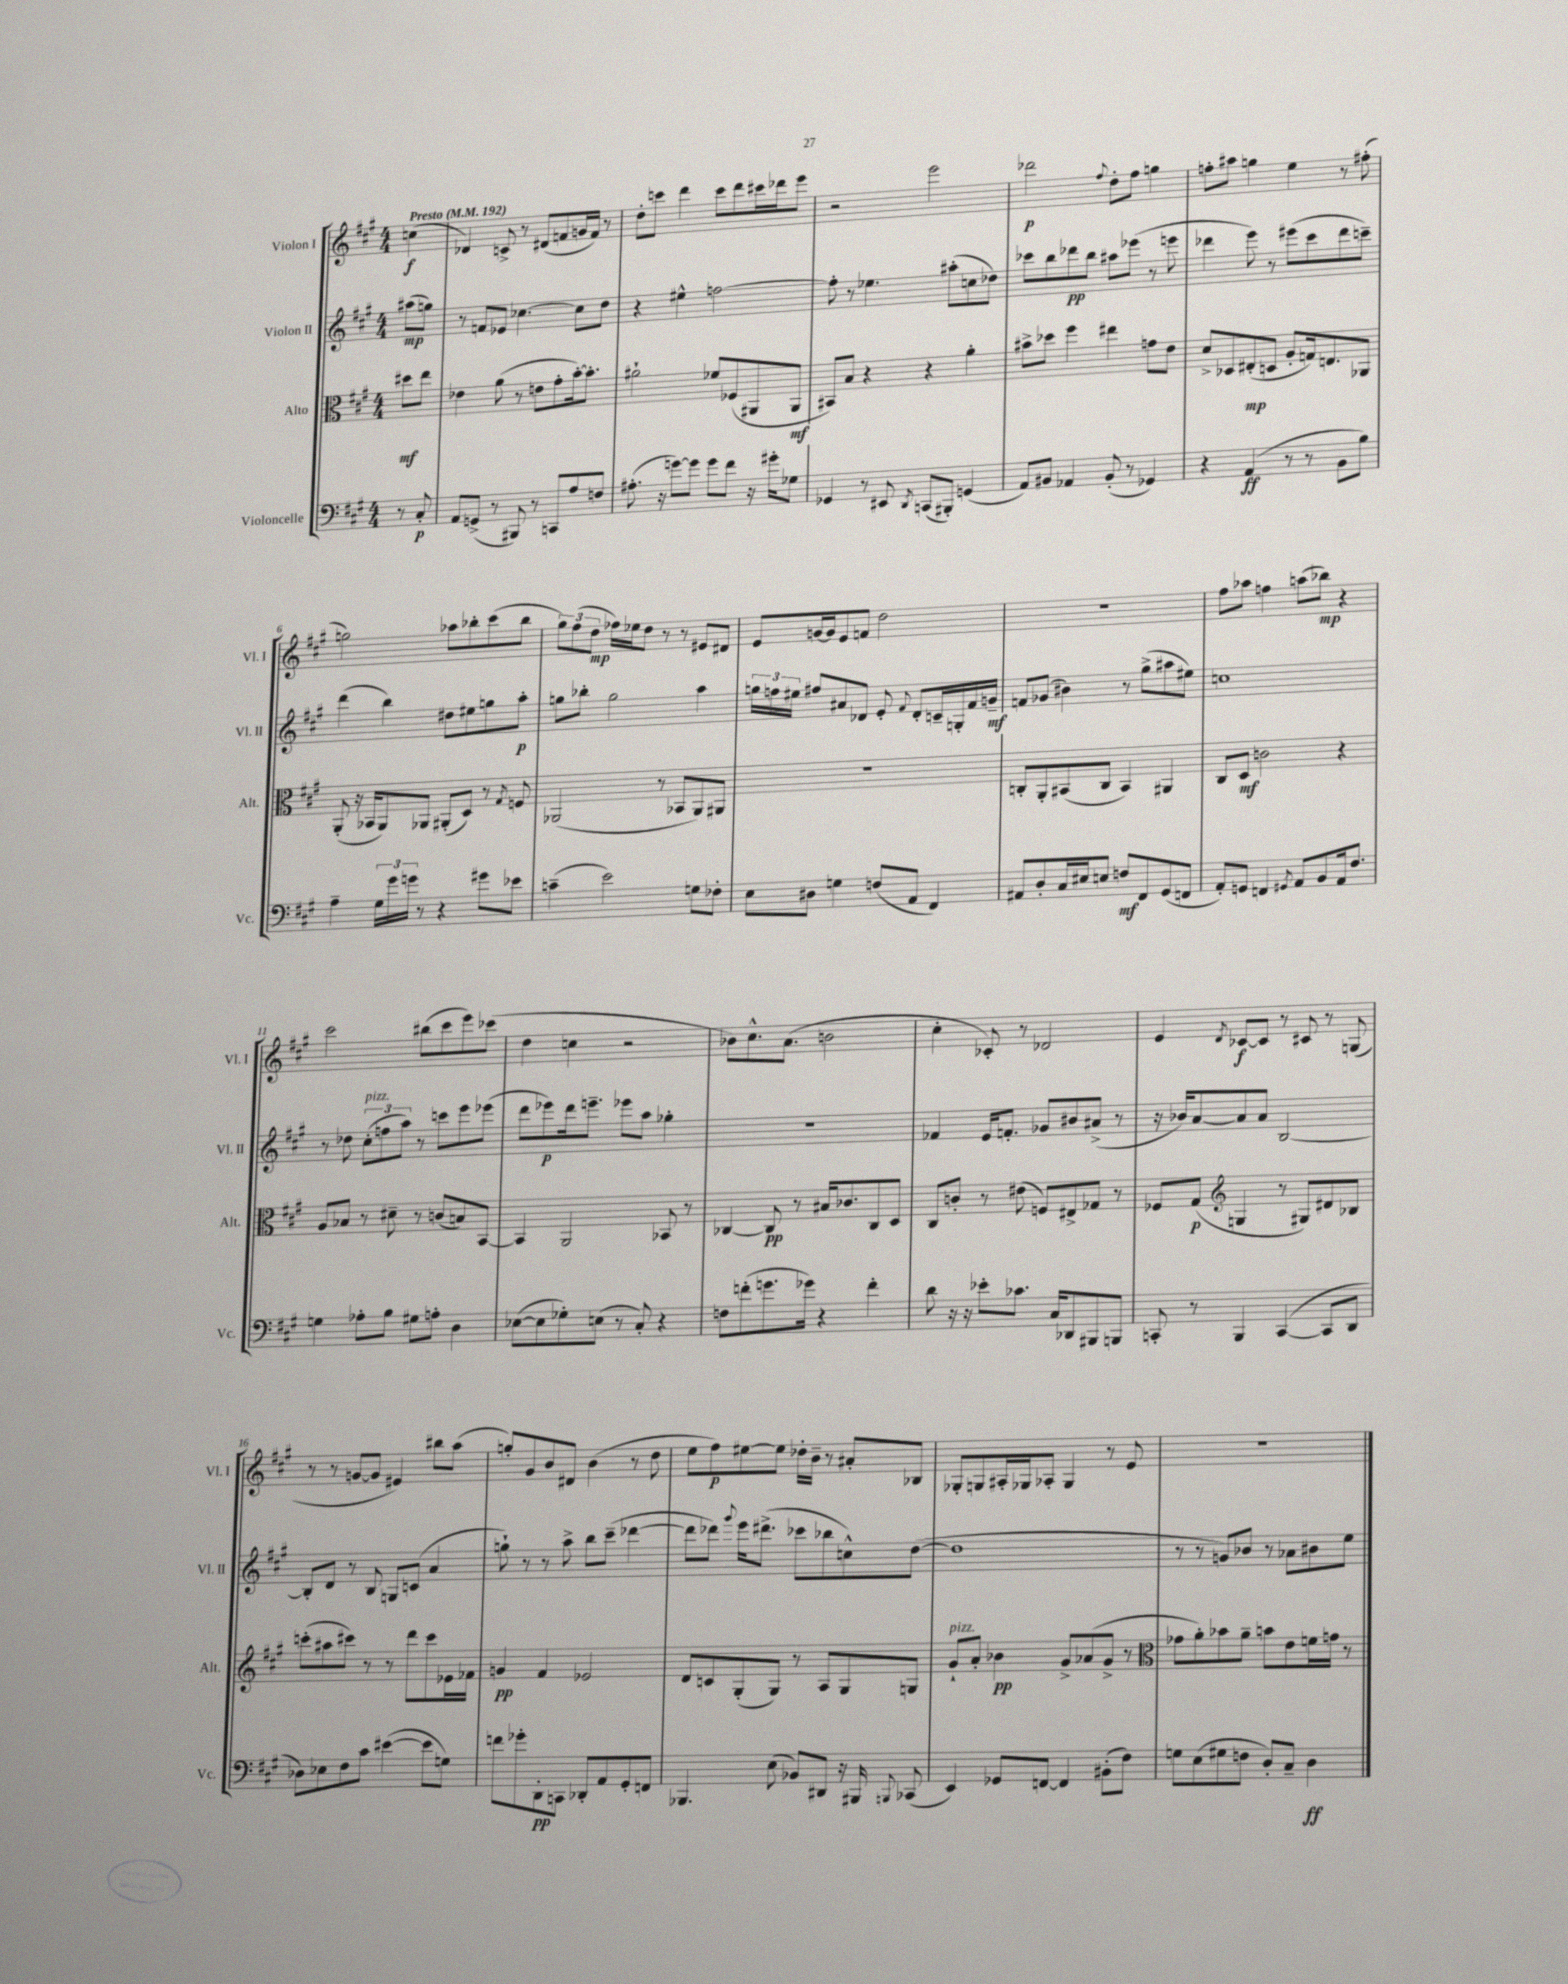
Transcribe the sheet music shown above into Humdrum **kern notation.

**kern	**kern	**kern	**kern
*staff4	*staff3	*staff2	*staff1
*clefF4	*clefC3	*clefG2	*clefG2
*k[f#c#g#]	*k[f#c#g#]	*k[f#c#g#]	*k[f#c#g#]
*M4/4	*M4/4	*M4/4	*M4/4
*MM192	*MM192	*MM192	*MM192
8r	8dd#\L	(8aa#\L	(4cc\
8C#'/	8ee\J	8gg\J)	.
=	=	=	=
8AA/L	4e-\	8r	4d-/)
(8GG^/J	.	8f/L	.
8r	(8a\	8e-/J	8c^/
8BBB#/)	8r	[4.cc-\	8r
8r	8e\L	.	(8d#/L
8CC/L	8g#'\	.	8f/
8A/	[16b'\k)	8cc-\]L	16g/L
.	8.b'\]J	.	16f/JJ)
8F/J	.	8dd\J	8r
=	=	=	=
(8.A#'\	2a#`\	4r	8dd'\L
.	.	.	8ccc\J
16r	.	.	.
[8g\L)	.	4ee#^^\	4ddd\
8g\]J	.	.	.
8g\L	8f-/L	[2ff\	8ccc\L
8f#\J	(8F-/	.	8ddd\
16r	8AA#/	.	16ccc#\L
16g#'\LK	.	.	16ddd-\J
8G-\J	8AA#/J	.	8eee\J
=	=	=	=
4GG-/	8BB#/L)	8ff'\]	2r
.	8B/J	8r	.
8r	4r	4.ee-\	.
8EE#/	.	.	.
8qDD/	.	.	.
(8CC/L	4r	.	2eee\
8BBB#'/J)	.	(8aa#'\L	.
(4GG/	4a'\	8cc\	.
.	.	8dd-\J)	.
=	=	=	=
8AA/L)	8b#^\L	8ccc-\L	2ddd-\
8BB#/J	8dd-\J	8bb\	.
4AA-/	4ff#\	8ddd-\	.
.	.	8bb\J	.
.	.	.	8qqff#/
(8BB#'/	4ee#\	8aa#\L	8dd'\L
8r	.	(8eee-\J	8ff#\J
4GG-/)	8g\L	8r	4gg\
.	8e\J	8eee\	.
=	=	=	=
4r	8d^/L	4ddd-\	8ff'\L
.	8D-/	.	8aa#\J
(4AA/	(8E#'/	8eee\)	4gg\
.	8D/J	8r	.
8r	8A'/L	(8eee#\L	4ee\
8r	16G/k)	8ccc#\	.
.	8.E/	.	.
8BB\L	.	8ddd-\	8r
8B\J)	8AA-/J	8ccc~\J)	(8ff#'\
=	=	=	=
4A~\	(8AA'/	(4ddd\	2gg\)
.	16r	.	.
.	16BB-/LK	.	.
24G#\LL	8AA/)	4bb\)	.
24g#\	.	.	.
24g\JJ	.	.	.
8r	8AA-/J	.	.
4r	(8AA#'/L	8dd#\L	8aa-\L
.	8D/J)	8ee#\	8bb-'\
8g#\L	8r	8gg\	(8ccc#\
.	8qG#/	.	.
8e-\J	8F/	8aa'\J	8bb-\J
=	=	=	=
(4c~\	(2AA-/	8gg\L	12gg#\L)
.	.	.	(12ff#\
.	.	8bb-'\J	.
.	.	.	12dd\J
2e\)	.	2gg\	16ff-\LL)
.	.	.	16ee-\J
.	.	.	8dd\J
.	8r	.	8r
.	8BB-/L	.	8r
8G\L	8AA-/)	4aa\	8e#/L
8F-'\J	8AA#/J	.	8d#/J
=	=	=	=
8E\L	1r	24gg\LL	8e/L
.	.	24ff\	.
.	.	24ee#\JJ	.
8D#\J	.	8ff#/L	[16g/L
.	.	.	16g/]J
4G\	.	8a#/	8e/
.	.	8d-/J	8f/J
(8F/L	.	8e'/	2dd\
.	.	8qqf#/	.
8AA/J	.	8d-'/L	.
4FF#/)	.	16c~/L	.
.	.	16G'/	.
.	.	16f#/	.
.	.	16g~/JJ	.
=	=	=	=
8AA#/L	8C'/L	8f/L	1r
8D'/	8AA'/	(8g-/J	.
16C#/L	(8BB#/	4b#\)	.
16E#/J	.	.	.
8E/J	8C/J	.	.
8F/L	4BB#/)	8r	.
8FF#/	.	(8gg#^\L	.
(8GG#/	4AA#/	8aa#\	.
8FF/J	.	8ee#\J)	.
=	=	=	=
8AA'/L)	8C#/L	1cc	8ff#\L
8GG/J	8D/J	.	8aa-\J
4FF/	2c\	.	4ff\
8qGG#/	.	.	.
8AA/L	.	.	(8aa\L
8BB/	.	.	8bb-\J)
16AA/k	4r	.	4r
8.F#/J	.	.	.
=	=	=	=
4G\	8A/L	8r	2ccc#\
.	8B-/J	8dd-\	.
8A-'\L	8r	(12cc#'\L	.
.	.	12ff\	.
8B\J	8d#~\	.	.
.	.	12aa\J)	.
8G#\L	8r	8r	(8bb#\L
8A'\J	(8c/L	8ccc\L	8ccc#\
4D\	8B/)	8eee\	8eee\)
.	[8BB/J	(8eee-\J	(8ccc-\J
=	=	=	=
([8E-\L	4BB/]	8ddd\L	4dd\
8E-\]	.	8eee-\)	.
8G-'\)	2AA/	16ddd\k	4cc\
.	.	8.eee~\J	.
(8E\J	.	.	.
8r	.	8eee-\L	2r
8C#'/)	.	8aa\J	.
4r	8BB-/	4gg-'\	.
.	8r	.	.
=	=	=	=
8F\L	[4C-/	1r	8b-\L)
(8f'\	.	.	8.cc#^^\
8.g\	8C-/]	.	.
.	.	.	(8.a\J
.	8r	.	.
16g-\Jk)	.	.	.
4r	16B#/LK	.	2b\
.	8.c-/	.	.
4f'\	8C-/	.	.
.	8D/J	.	.
=	=	=	=
8d\	8C#/L	4f-/	4cc#'\
16r	8c'/J	.	.
16r	.	.	.
8e-'\L	8r	16e/LK	8c-'/)
.	.	8.f'/J	.
8.c-\J	(8e#\	.	8r
.	8F/L)	8g-/L	2d-/
16C#/LK	.	.	.
8DD-/	8E#^/	8b#/	.
8BBB#/	8G-/J	(8a#^/J	.
8BBB/J	8r	8r	.
=	=	=	=
8CC'/	8F-/L	16r	4e/
.	.	16b-/LK)	.
8r	(8G#/J	[8a/	.
*	*clefG2	*	*
.	.	.	8qd/
4BBB/	4G/	8a/]	[8c-/L
.	.	8a/J	8c-/]J
([4CC/	8r	[2B/	8r
.	8G#/L)	.	8c#/
8CC/]L	8d#/	.	8r
8DD/J	8B-/J	.	(8G/
=	=	=	=
8D-\L)	(8ccc'\L	8B'/]L	8r
8E-\	8aa#\	8d/J	8r
8F#\	8ccc#\J)	8r	[8g/L
8c#\J	8r	8B/	8g/]J
([4e#\	8r	8G/L	4e#/)
.	8ddd\L	(8c/J	.
8e#\]L	8ccc#\	4a/	8bb#\L
8G\J)	16e-\L	.	(8aa\J
.	16f-\JJ	.	.
=	=	=	=
8f\L	4g/	8gg`\)	8gg'/L)
8g-'\	.	8r	8g#/
8DD'\	4f#/	8r	8b/
8CC\J	.	8aa^\	8d#/J
8DD-'/L	2e-/	8bb\L	(4b\
8AA/	.	(8ccc#~\J	.
8GG#'/	.	[4ddd-\	8r
8FF/J	.	.	8dd\
=	=	=	=
4.BBB-/	8d/L	8ddd-\]L	8ee\L
.	8c/	8ddd-\J)	8ff#\)
.	.	8qqggg#/	.
.	(8G#'/	16eee\LK	[8ee#\
.	.	(8.ddd#^\J	.
(8E\	8G#/J)	.	8ee#\]J
8BB-/L)	8r	8ccc-\L	16dd-'\LL
.	.	.	16b~\JJ
8DD#/J	8A/L	8bb-\	8r
16r	8G#/	8cc^^\)	8a#'/L
16BBB#/	.	.	.
8qqBBB/	.	.	.
(8CC-/	8G/J	([8dd\J	8B-/J
=	=	=	=
4EE/)	8g#`/L	1dd]	8G-'/L
.	8a'/J	.	8G/
8GG-/L	4b-\	.	16A#'/L
.	.	.	16G-/J
[8FF/J	.	.	8A-'/J
4FF/]	8g#^/L	.	4G-/
.	(8a-/	.	.
(8BB#'\L	8g#^/J	.	8r
8F#\J)	8r	.	8e/
=	=	=	=
*	*clefC3	*	*
8G\L	8g-\L	8r	1r
(8E\	8a'\)	8r	.
8G#\	8b-\	8g/L)	.
8F\J	8a~\J	8b-/J	.
8D'/L)	8b\L	8r	.
8C#~/J	8e\	8a-\L	.
4D\	16f\L	8b#\	.
.	16g\JJ	.	.
.	8r	8ee\J	.
==	==	==	==
*-	*-	*-	*-
